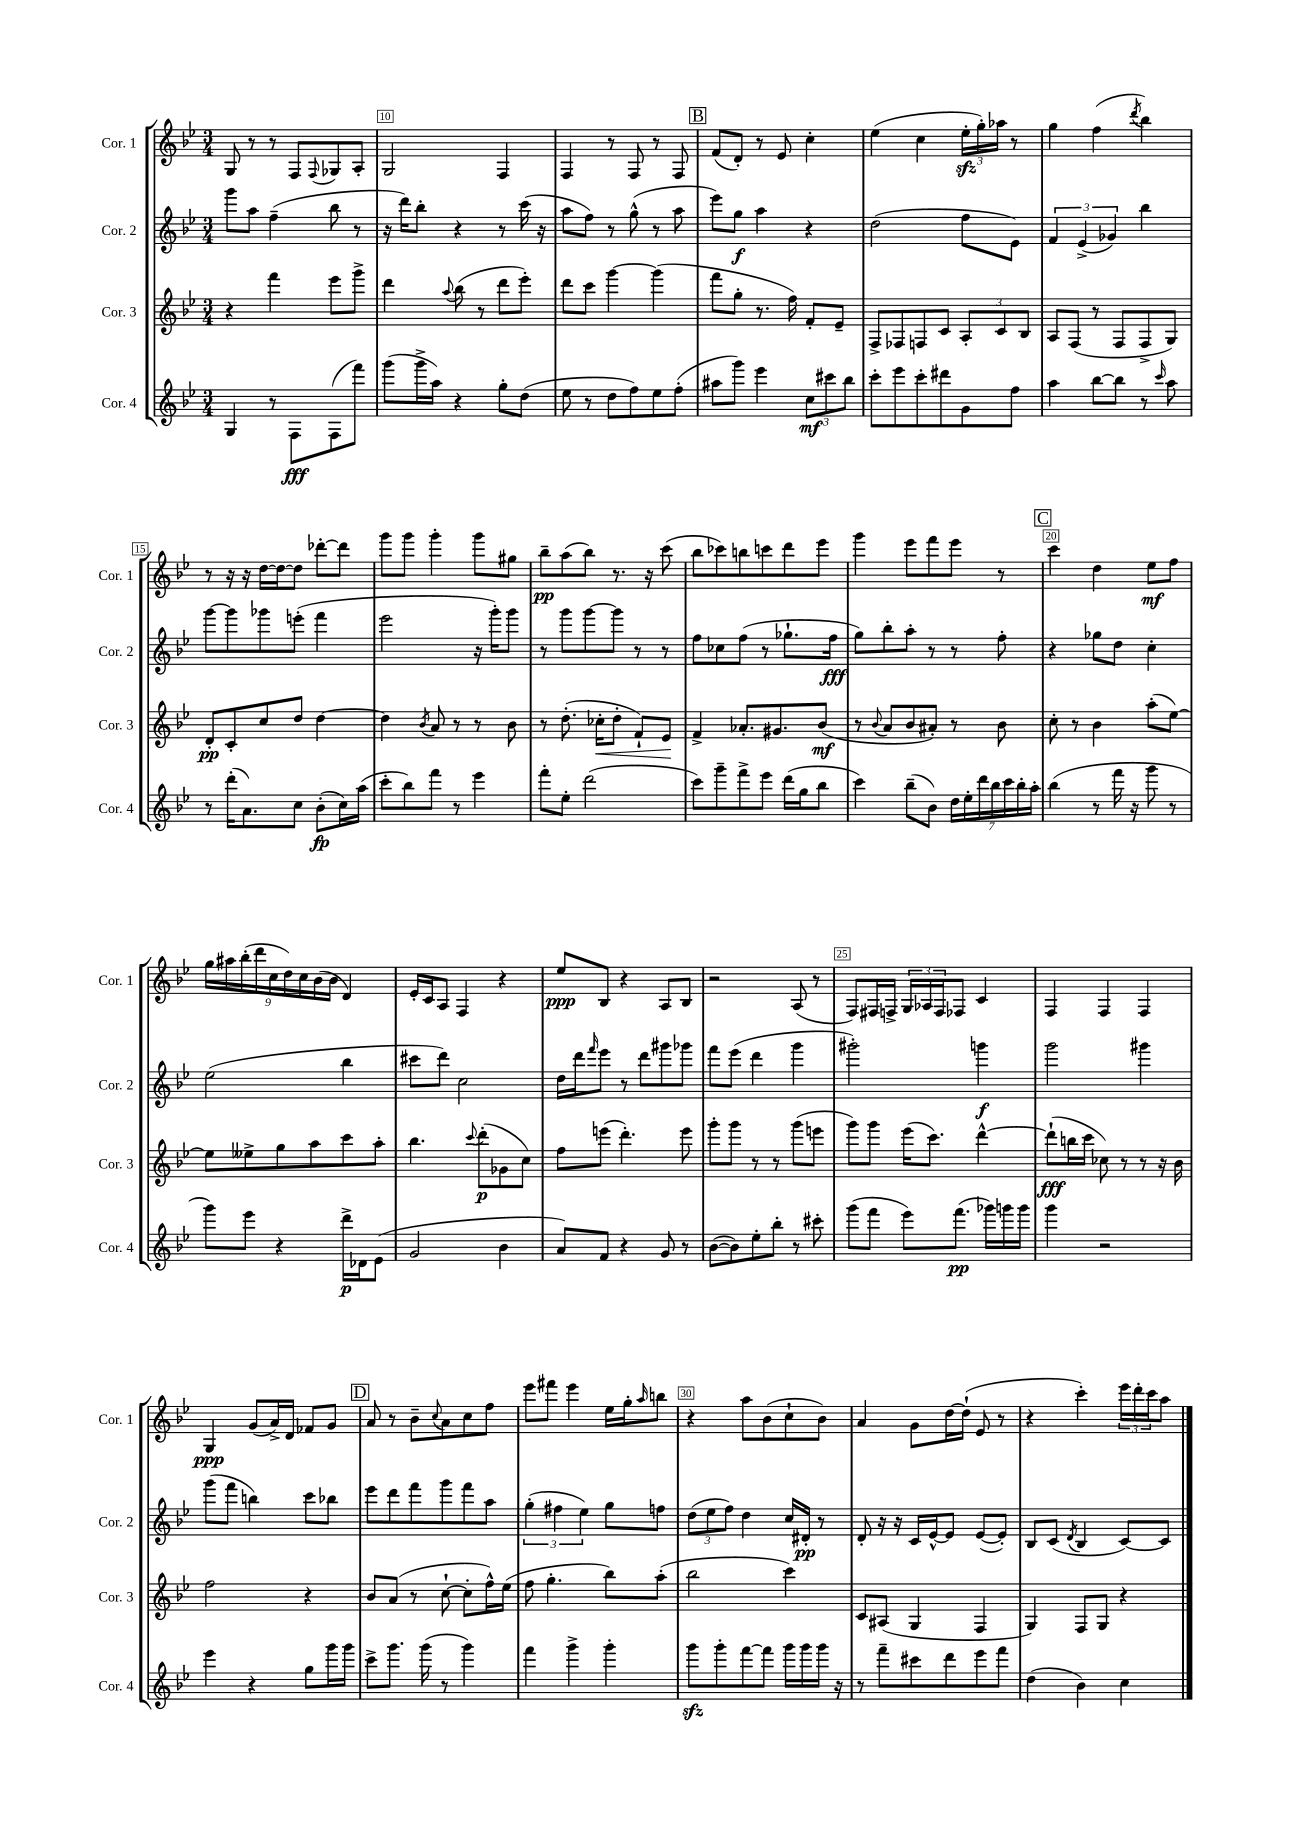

**kern	**kern	**kern	**kern
*staff4	*staff3	*staff2	*staff1
*clefG2	*clefG2	*clefG2	*clefG2
*k[b-e-]	*k[b-e-]	*k[b-e-]	*k[b-e-]
*M3/4	*M3/4	*M3/4	*M3/4
4G	4r	8ggg	8G
.	.	8aa	8r
8r	4fff	(4ff~	8r
8F	.	.	8F
.	.	.	8qqF
(8F	8eee-	8bb-	8G-
8fff)	8ggg^	8r	8A'
=	=	=	=
(8ggg	4ddd	16r	2G
.	.	16ddd)	.
16ggg^	.	8bb-'	.
16aa)	.	.	.
.	8qqaa	.	.
4r	(8bb-	4r	.
.	8r	.	.
8gg'	8ddd	8r	4F
(8dd	8eee-')	(16ccc	.
.	.	16r	.
=	=	=	=
8ee-	8ddd	8aa	4F
8r	8ccc	8ff)	.
8dd	[4ggg	8r	8r
8ff)	.	(8gg^^	8F
8ee-	(4ggg]	8r	8r
(8ff'	.	8aa	8F
=	=	=	=
8aa#	8fff	8eee-)	(8f
8ggg)	8gg'	8gg	8d')
4eee-	8.r	4aa	8r
.	.	.	8e-
.	16ff)	.	.
12cc	8f'	4r	4cc'
12ccc#	.	.	.
.	8e-~	.	.
12bb-	.	.	.
=	=	=	=
8ccc'	8F^	(2dd	(4ee-
8eee-	8F-	.	.
8ccc'	8F	.	4cc
8ddd#	8c	.	.
8g	12A'	8ff	24ee-'
.	.	.	24gg')
.	12c	.	24aa-
8ff	.	8e-)	8r
.	12B-	.	.
=	=	=	=
4aa	8A	6f	4gg
.	(8F	.	.
.	.	(6e-^	.
[8bb-	8r	.	(4ff
.	.	6g-)	.
8bb-]	8F	.	.
.	.	.	8qddd
8r	8F^	4bb-	4bb-)
16qqccc	.	.	.
8aa	8G)	.	.
=	=	=	=
8r	8d'	[8ggg	8r
(16ddd'	8c'	8ggg]	16r
8.a)	.	.	16r
.	8cc	8ggg-	[16dd
.	.	.	16dd_
8cc	8dd	(8eee'	8dd]
(8b-'	[4dd	4fff	[8ddd-'
16cc)	.	.	8ddd-]
(16aa	.	.	.
=	=	=	=
8ccc'	4dd]	2eee-	8ggg
8bb-)	.	.	8ggg
.	8qb-	.	.
8fff	8a	.	4ggg'
8r	8r	.	.
4eee-	8r	16r	8ggg
.	.	16ggg')	.
.	8b-	8ggg	8gg#
=	=	=	=
8fff'	8r	8r	8bb-~
8ee-'	(8.dd'	8ggg	(8aa
(2ddd	.	[8ggg	8bb-)
.	16cc-'	.	.
.	8dd'	8ggg]	8.r
.	8f`)	8r	.
.	.	.	16r
.	8e-	8r	(8ccc
=	=	=	=
8ccc)	4f^	8ff	8bb-
8ggg~	.	8cc-	8ccc-)
8fff^	8.a-'	(8ff	8bb
8eee-	.	8r	8ccc
.	8.g#	.	.
(16ddd	.	8.gg-`	8ddd
16gg	.	.	.
8bb-	(8b-	.	8eee-
.	.	16ff	.
=	=	=	=
4ccc)	8r	8gg)	4ggg
.	8qqb-	.	.
.	8a	8bb-'	.
(8bb-~	8b-	8aa'	8eee-
8b-)	8a#')	8r	8fff
28dd	8r	8r	8eee-
28ee-'	.	.	.
28ddd	.	.	.
28bb-	.	.	.
.	8b-	8ff'	8r
28ccc	.	.	.
28bb-'	.	.	.
28aa'	.	.	.
=	=	=	=
(4bb-	8cc'	4r	4ccc
.	8r	.	.
8r	4b-	8gg-	4dd
16fff	.	8dd	.
16r	.	.	.
8ggg	(8aa'	4cc'	8ee-
8r	[8ee-)	.	8ff
=	=	=	=
8ggg)	8ee-]	(2ee-	18gg
.	.	.	18aa#
.	.	.	(18bb-'
8eee-	8ee--^	.	.
.	.	.	18ddd
.	.	.	18cc
4r	8gg	.	.
.	.	.	18dd)
.	.	.	18cc
.	8aa	.	.
.	.	.	(18b-
.	.	.	18b-
16ddd^	8ccc	4bb-	4d)
16d-	.	.	.
(8e-	8aa'	.	.
=	=	=	=
2g	4.bb-	8ccc#	16e-'
.	.	.	16c
.	.	8ddd)	8A
.	.	2cc	4F
.	8qqccc	.	.
.	(8ddd'	.	.
4b-	8g-	.	4r
.	8cc)	.	.
=	=	=	=
8a)	8ff	16dd	8ee-
.	.	16ddd	.
.	.	16qqfff	.
8f	(8eee	8eee-	8B-
4r	4.ddd')	8r	4r
.	.	8ddd	.
8g	.	8ggg#	8A
8r	8eee	8ggg-	8B-
=	=	=	=
([8b-	8ggg'	8fff	2r
8b-])	8ggg	(8eee-	.
8ee-'	8r	4ddd	.
8bb-'	8r	.	.
8r	(8ggg	4ggg	(8A
8ccc#'	8eee	.	8r
=	=	=	=
(8ggg	8ggg)	2ggg#')	8F)
8fff	8ggg	.	16F#
.	.	.	16F^
8eee-)	(16eee-	.	24G
.	.	.	24A-
.	8.ccc)	.	.
.	.	.	24F
(8.fff	.	.	8F-
.	[4ddd^^	4ggg	4c
16ggg-)	.	.	.
16ggg	.	.	.
16ggg	.	.	.
=	=	=	=
4ggg	(8ddd`]	2ggg	4F
.	16bb	.	.
.	16ccc	.	.
2r	8cc-)	.	4F
.	8r	.	.
.	8r	4ggg#	4F
.	16r	.	.
.	16b-	.	.
=	=	=	=
4eee-	2ff	(8ggg	4G
.	.	8fff	.
4r	.	4bb)	(8g
.	.	.	16a^)
.	.	.	16d
8gg	4r	8ccc	8f-
16ggg	.	8bb-	8g
16ggg	.	.	.
=	=	=	=
8ccc^	8b-	8eee-	8a
8.ggg	(8a	8ddd	8r
.	8r	8fff	8b-~
(16ggg	.	.	.
.	.	.	8qqcc
8r	[8cc`	8ggg	8a
4ggg)	8cc']	8fff	8cc
.	16ff^^)	8aa	8ff
.	(16ee-	.	.
=	=	=	=
4fff	8ff	(6gg'	8eee-
.	4.gg'	.	8fff#
.	.	6ff#	.
4ggg^	.	.	4eee-
.	.	6ee-)	.
4ggg'	8bb-)	8gg	16ee-
.	.	.	16gg'
.	.	.	16qqaa
.	(8aa'	8ff	8bb
=	=	=	=
8ggg	2bb-	(12dd	4r
.	.	12ee-	.
8ggg'	.	.	.
.	.	12ff)	.
[8fff	.	4dd	8aa
8fff]	.	.	(8b-
16ggg	4ccc)	16cc	8cc`
16ggg	.	16d#'	.
16ggg	.	8r	8b-)
16r	.	.	.
=	=	=	=
8r	8c	8d'	4a
8fff~	(8A#	16r	.
.	.	16r	.
8ccc#	4G	16c	8g
.	.	[16e-^^	.
8ddd	.	8e-]	[16dd
.	.	.	(16dd`]
8eee-	4F	([8e-	8e-
8fff	.	8e-'])	8r
=	=	=	=
(4dd	4G)	8B-	4r
.	.	(8c	.
.	.	8qd	.
4b-)	8F	4B-	4ccc')
.	8G	.	.
4cc	4r	[8c)	24eee-
.	.	.	24ddd'
.	.	.	24ccc
.	.	8c]	8aa
==	==	==	==
*-	*-	*-	*-
